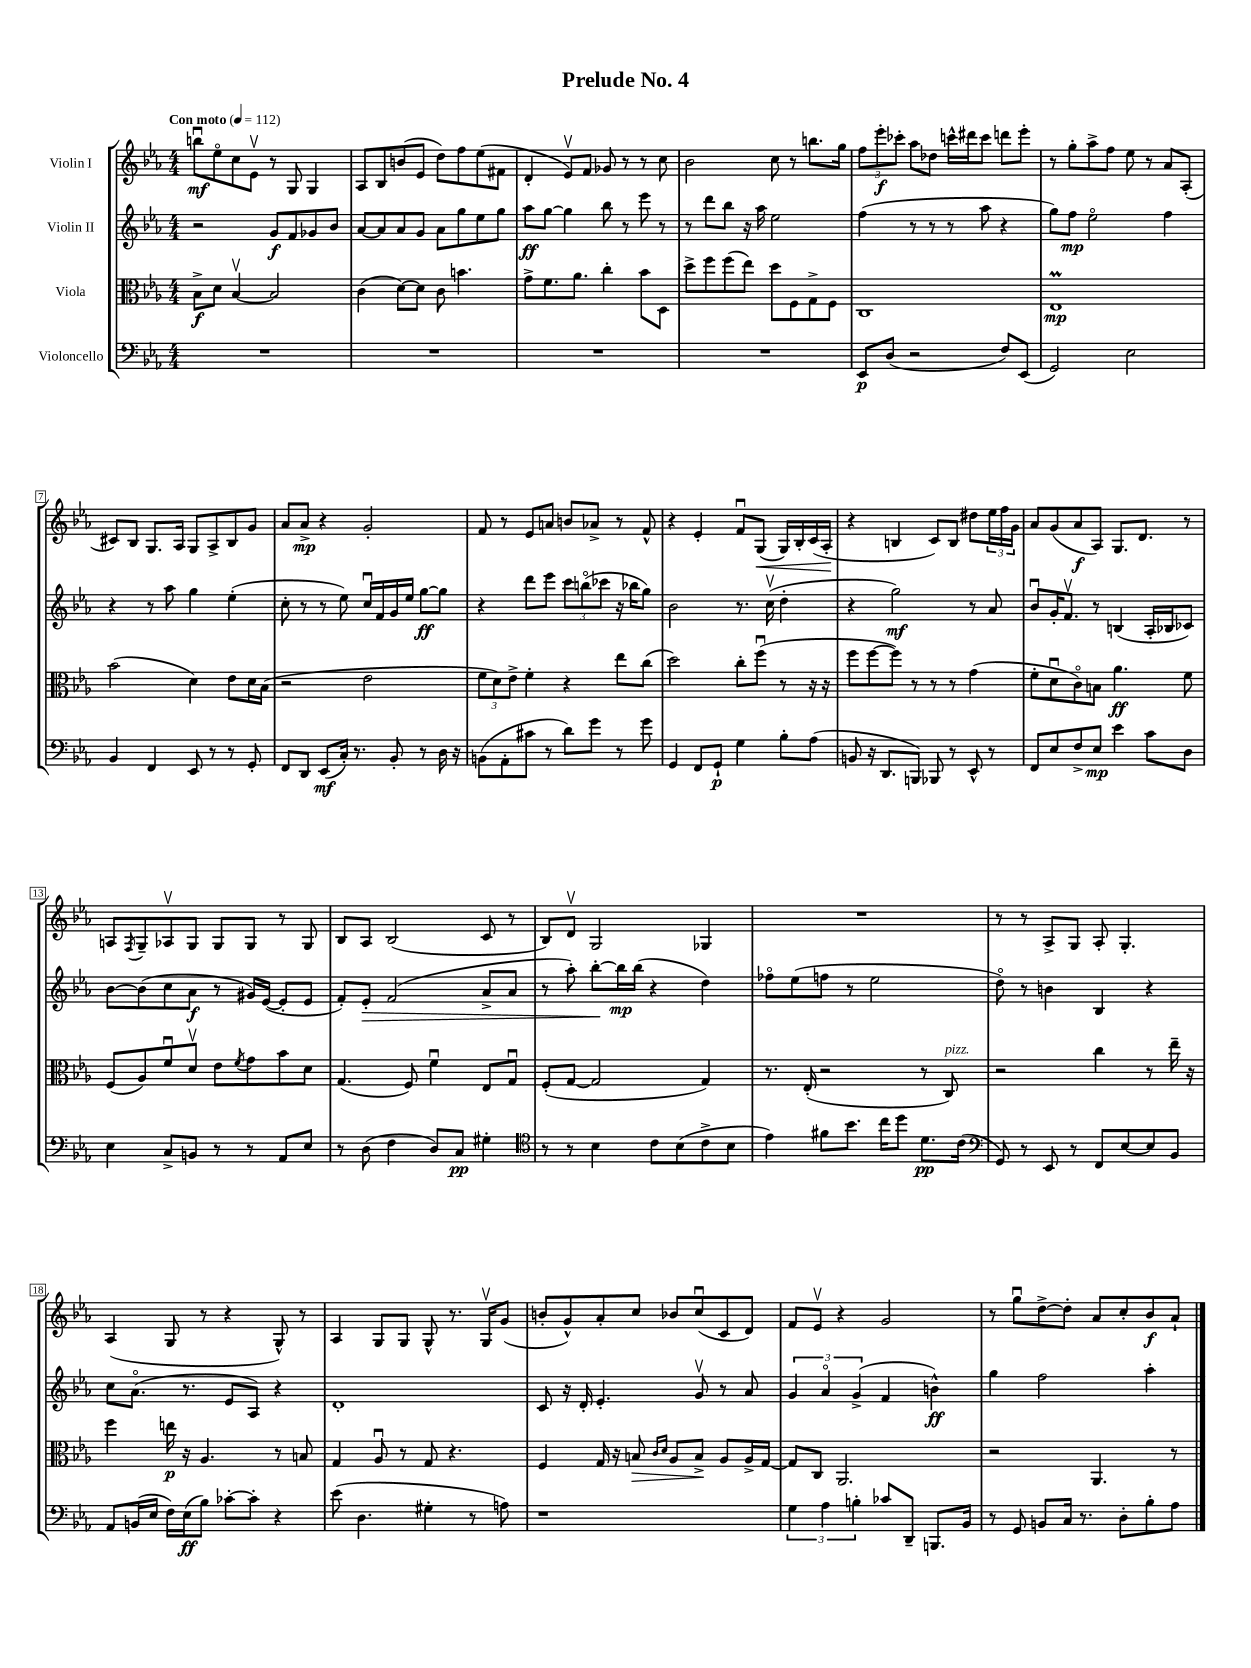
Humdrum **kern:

**kern	**kern	**kern	**kern
*staff4	*staff3	*staff2	*staff1
*clefF4	*clefC3	*clefG2	*clefG2
*k[b-e-a-]	*k[b-e-a-]	*k[b-e-a-]	*k[b-e-a-]
*M4/4	*M4/4	*M4/4	*M4/4
*MM112	*MM112	*MM112	*MM112
1r	8B-^\L	2r	8bbu\L
.	8d\J	.	8ee-o\
.	[4B-v/	.	8cc\
.	.	.	8e-v\J
.	2B-/]	8g/L	8r
.	.	8f/	8G/
.	.	8g-/	4G/
.	.	8b-/J	.
=	=	=	=
1r	(4c\	[8a-/L	8A-/L
.	.	8a-/]	8B-/
.	[8d\L)	8a-/	(8b/
.	8d\]J	8g/J	8e-/J
.	8c\	8a-\L	8dd\L)
.	4.b\	8gg\	8ff\
.	.	8ee-\	(8ee-\
.	.	8gg\J	8f#\J
=	=	=	=
1r	8g^\L	8aa-\L	4d'/
.	8.f\	[8gg\J	.
.	.	4gg\]	8e-v/L)
.	8.a-\J	.	.
.	.	.	8f/J
.	4cc'\	8bb-\	8g-/
.	.	8r	8r
.	8b-\L	8eee-\	8r
.	8D\J	8r	8cc\
=	=	=	=
1r	8dd^\L	8r	2b-\
.	8ff\	8ddd\L	.
.	(8ff\	8bb-\J	.
.	8ee-\J)	16r	.
.	.	16aa-\	.
.	8dd\L	2ee-\	8cc\
.	8F\	.	8r
.	8G^\	.	8.bb\L
.	8F\J	.	.
.	.	.	16gg\Jk
=	=	=	=
8EE-/L	1C	(4ff\	12ff\L
.	.	.	12eee-'\
(8D/J	.	.	.
.	.	.	12ccc-'\J
2r	.	8r	8aa-\L
.	.	8r	8dd-\J
.	.	8r	16ccc^^\LL
.	.	.	16ddd#\J
.	.	8aa-\	8ccc\J
8F/L)	.	4r	8ddd\L
(8EE-/J	.	.	8eee-'\J
=	=	=	=
2GG/)	1E-	8gg\L)	8r
.	.	8ff\J	8gg'\L
.	.	2ee-o\	8aa-^\
.	.	.	8ff\J
2E-\	.	.	8ee-\
.	.	.	8r
.	.	4ff\	8a-/L
.	.	.	(8A-'/J
=	=	=	=
4BB-/	(2b-\	4r	8c#/L)
.	.	.	8B-/J
4FF/	.	8r	8.G/L
.	.	8aa-\	.
.	.	.	16A-/Jk
8EE-/	4d\)	4gg\	8G/L
8r	.	.	8A-^/
8r	8e-\L	(4ee-'\	8B-/
8GG'/	16d\L	.	8g/J
.	(16B-\JJ	.	.
=	=	=	=
8FF/L	2r	8cc'\	8a-/L
8DD/J	.	8r	8a-^/J
(8EE-/L	.	8r	4r
16C'/Jk)	.	8ee-\)	.
8.r	.	.	.
.	2e-\	16ccu/LL	2g'/
.	.	16f/	.
8BB-'/	.	16g/	.
.	.	16ee-/JJ	.
8r	.	[8gg\L	.
16D\	.	8gg\]J	.
16r	.	.	.
=	=	=	=
(8BB\L	12f\L	4r	8f/
.	12d\)	.	.
8AA-'\	.	.	8r
.	12e-^\J	.	.
8c#\J	4f'\	8ddd\L	8e-/L
8r	.	8eee-\J	8a/J
8d\L)	4r	12ccc\L	8b/L
.	.	(12bbo\	.
8g\J	.	.	8a-^/J
.	.	12ccc-\J	.
8r	8ee-\L	16r	8r
.	.	16bb-\LK	.
8g\	(8cc\J	8gg\J)	8f^^/
=	=	=	=
4GG/	2dd\)	2b-\	4r
8FF/L	.	.	4e-'/
8GG`/J	.	.	.
4G\	8cc'\L	8.r	8fu/L
.	(8ffu\J	.	(8G/J
.	.	(16ccv\	.
8B-'\L	8r	4dd'\	16G/LL)
.	.	.	16B-'/
(8A-\J	16r	.	(16c/
.	16r	.	16A-'/JJ
=	=	=	=
8BB/	8ff\L	4r	4r
16r	[8ff\	.	.
8.DD/L	.	.	.
.	8ff\]J)	2gg\)	4B/
8BBB/J)	8r	.	.
8BBB-/	8r	.	8c/L)
8r	8r	.	8B/J
8EE-^^/	(4g\	8r	8dd#\L
8r	.	8a-/	24ee-\L
.	.	.	24ff\
.	.	.	24g\JJ
=	=	=	=
8FF/L	8f'\L	8b-u/L	8a-/L
8E-/	8du\	16g'/K	(8g/
.	.	8.fv/J	.
8F^/	8co\)	.	8a-/
8E-/J	8B\J	8r	8A-/J)
4e-\	4.a-\	(4B/	8.G/L
.	.	.	8.d/J
8c\L	.	16A-'/LL	.
.	.	16B-/J	.
8D\J	8f\	8c-/J)	8r
=	=	=	=
4E-\	(8F/L	[8b-\L	8A/L
.	.	.	8qF/
.	8A-/)	(8b-\]	8G~/
8C^/L	8fu/	8cc\	8A-v/
8BB/J	8dv/J	8a-\J	8G/J
8r	8e-\L	8r	8G/L
.	8qf/	.	.
8r	8g\	16g#/LL)	8G/J
.	.	([16e-/JJ	.
8AA-/L	8b-\	8e-'/]L	8r
8E-/J	8d\J	8e-/J	8G/
=	=	=	=
8r	(4.G/	8f'/L)	8B-/L
(8D\	.	8e-'/J	8A-/J
4F\	.	(2f/	(2B-/
.	8F/)	.	.
8D/L)	4fu\	.	.
8C/J	.	.	.
4G#'\	8E-/L	8a-^/L	8c/
.	8Gu/J	8a-/J	8r
=	=	=	=
*clefC4	*	*	*
8r	(8F'/L	8r	8B-/L)
8r	[8G/J	8aa-'\)	8dv/J
4B-\	2G/]	[8bb-'\L	2G/
.	.	16bb-\]L	.
.	.	(16bb-\JJ	.
8c\L	.	4r	.
(8B-\	.	.	.
8c^\	4G/)	4dd\)	4G-/
8B-\J	.	.	.
=	=	=	=
4e-\)	8.r	8ff-o\L	1r
.	.	(8ee-\	.
.	(16E-'/	.	.
8f#\L	2r	8ff\J	.
8.b-\J	.	8r	.
.	.	2ee-\	.
16cc\LK	.	.	.
8dd\J	.	.	.
8.d\L	8r	.	.
.	8C/)	.	.
(16c\Jk	.	.	.
=	=	=	=
*clefF4	*	*	*
8GG/)	2r	8ddo\)	8r
8r	.	8r	8r
8EE-/	.	4b\	8A-^/L
8r	.	.	8G/J
8FF/L	4cc\	4B-/	8A-'/
[8E-/	.	.	4.G'/
8E-/]	8r	4r	.
8BB-/J	16ee-~\	.	.
.	16r	.	.
=	=	=	=
8AA-/L	4ff\	8cc\L	(4A-/
(16BB/L	.	(8.a-o\J	.
16E-/JJ	.	.	.
16F\LL)	16ee\	.	8G/
(16E-\J	16r	8.r	.
8B-\J)	4.A-/	.	8r
[8c-'\L	.	8e-/L	4r
8c-'\]J	.	8A-/J)	.
4r	8r	4r	8G^^/)
.	8B/	.	8r
=	=	=	=
(8e-\	4G/	1d'	4A-/
4.D\	.	.	.
.	8A-u/	.	8G/L
.	8r	.	8G/J
4G#'\	8G/	.	8G^^/
.	4.r	.	8.r
8r	.	.	.
.	.	.	16Gv/LK
8A\)	.	.	(8g/J
=	=	=	=
1r	4F/	8c/	8b'/L
.	.	16r	8g^^/)
.	.	16d'/	.
.	16G/	4.e-'/	8a-'/
.	16r	.	.
.	8B/	.	8cc/J
.	16qqc/LL	.	.
.	16qqd/JJ	.	.
.	8A-/L	.	8b-/L
.	8B^/J	8gv/	(8ccu/
.	8A-/L	8r	8c/
.	16A-^/L	8a-/	8d/J)
.	[16G/JJ	.	.
=	=	=	=
6G\	8G/]L	6g/	8f/L
.	8C/J	.	8e-v/J
6A-\	.	6a-o/	.
.	2.AA-/	.	4r
6B'\	.	(6g^/	.
8c-/L	.	4f/	2g/
8DD~/J	.	.	.
8.BBB/L	.	4b^^\)	.
16BB-/Jk	.	.	.
=	=	=	=
8r	2r	4gg\	8r
8GG/	.	.	8ggu\L
8BB/L	.	2ff\	[8dd^\
16C/Jk	.	.	8dd'\]J
8.r	.	.	.
.	4.AA-/	.	8a-/L
8D'\L	.	.	8cc'/
8B-'\	.	4aa-'\	8b-/
8A-\J	8r	.	8a-`/J
==	==	==	==
*-	*-	*-	*-
